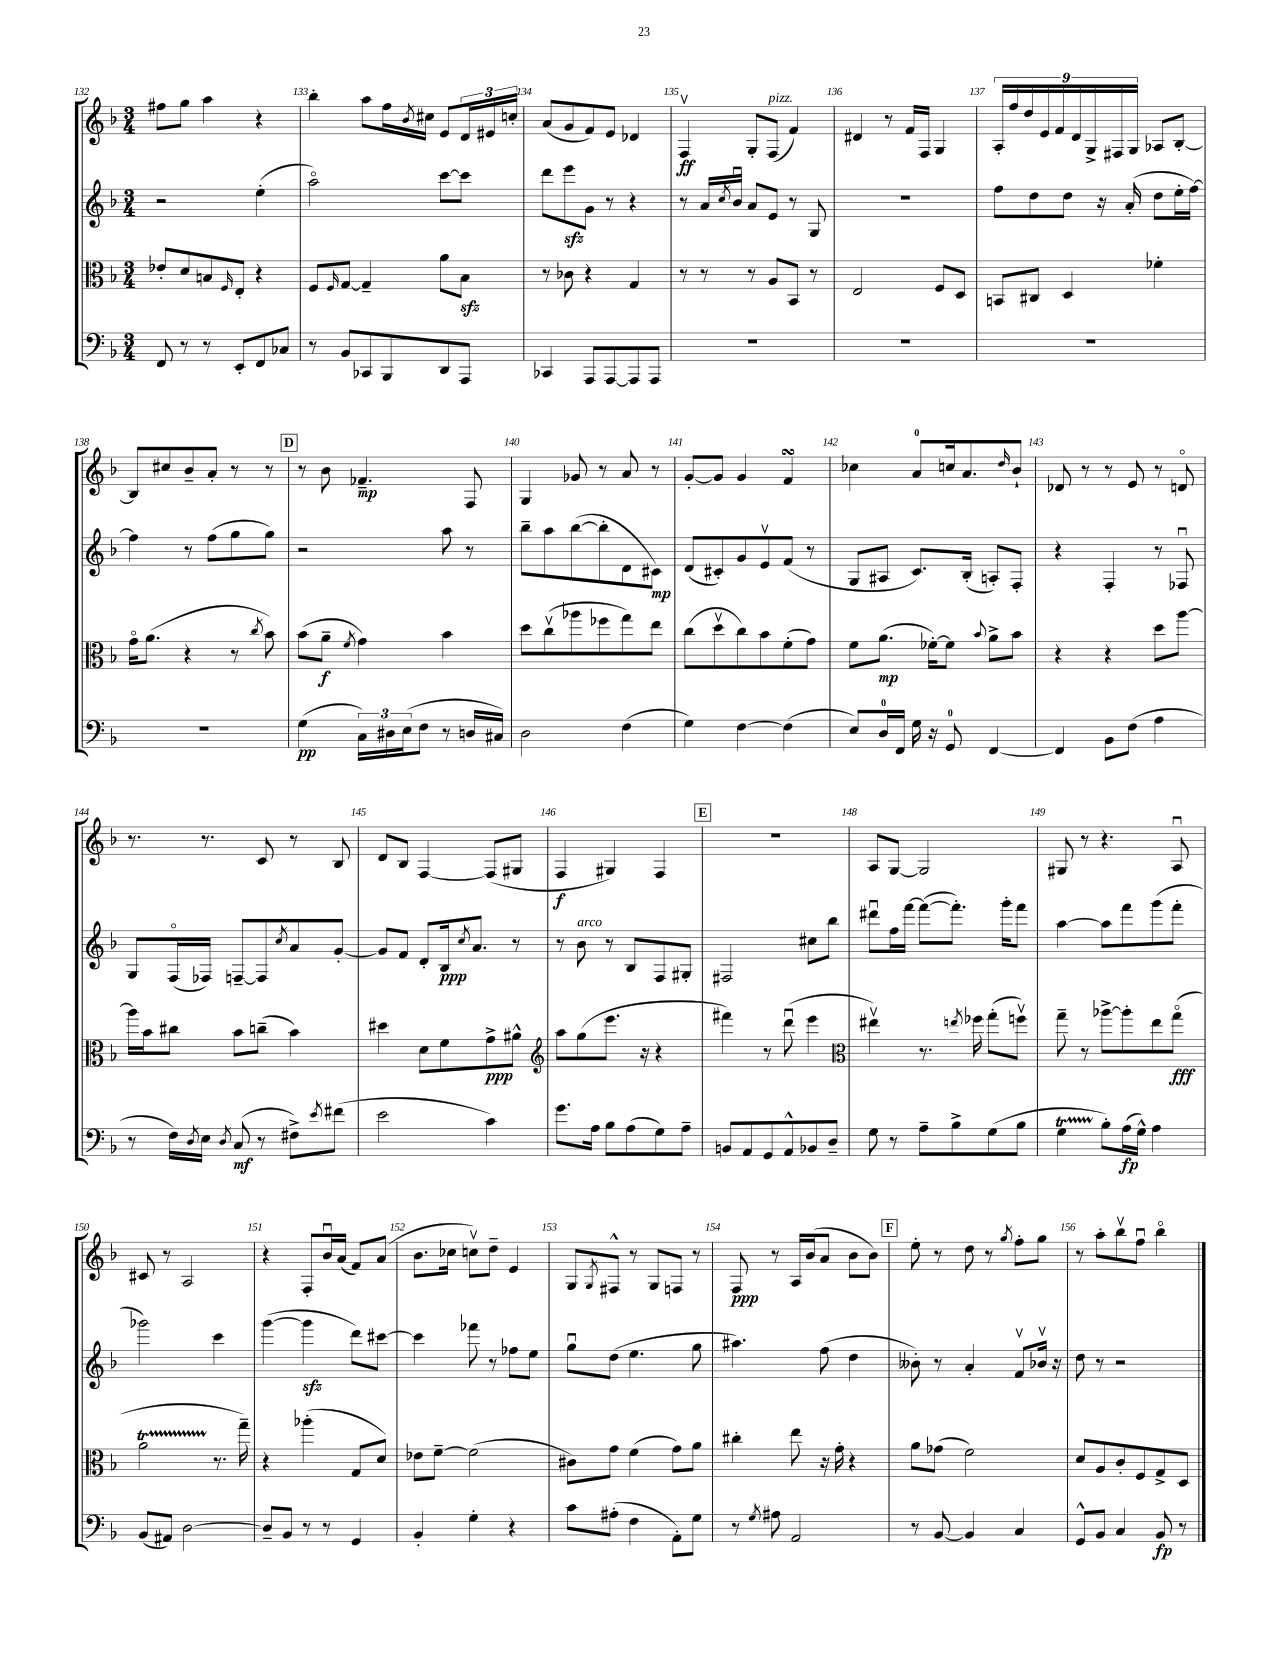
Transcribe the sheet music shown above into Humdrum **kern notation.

**kern	**dynam	**kern	**dynam	**kern	**dynam	**kern	**dynam
*part4	*part4	*part3	*part3	*part2	*part2	*part1	*part1
*staff4	*staff4	*staff3	*staff3	*staff2	*staff2	*staff1	*staff1
*clefF4	*	*clefC3	*	*clefG2	*	*clefG2	*
*k[b-]	*	*k[b-]	*	*k[b-]	*	*k[b-]	*
*M3/4	*	*M3/4	*	*M3/4	*	*M3/4	*
=132	=132	=132	=132	=132	=132	=132	=132
8FF/	.	8e-X'/L	.	2r	.	8ff#X\L	.
8r	.	8d/	.	.	.	8gg\J	.
8r	.	8Bn/	.	.	.	4aa\	.
.	.	16qqF/	.	.	.	.	.
8EE'/L	.	8E'/J	.	.	.	.	.
8FF/	.	4r	.	(4ee'\	.	4r	.
8C-X/J	.	.	.	.	.	.	.
=133	=133	=133	=133	=133	=133	=133	=133
8r	.	8F/L	.	2aa\)	.	4bb-'\	.
.	.	16qqF/	.	.	.	.	.
8BB-/L	.	[8G/J	.	.	.	.	.
8CC-X/	.	4G~/]	.	.	.	8aa\L	.
8BBB-/	.	.	.	.	.	16ff\L	.
.	.	.	.	.	.	8qb-/	.
.	.	.	.	.	.	16cc#X\JJ	.
8DD/	.	8a\L	.	[8ccc\L	.	8e/L	.
8AAA/J	.	8B-zz\J	.	8ccc\J]	.	24d/L	.
.	.	.	.	.	.	24e#X/	.
.	.	.	.	.	.	24ccn'/JJ	.
=134	=134	=134	=134	=134	=134	=134	=134
4CC-X/	.	8r	.	8ddd\L	.	(8a/L	.
.	.	8c-X\	.	8eeezz\	.	8g/	.
8AAA/L	.	4r	.	8g\J	.	8f/)	.
[8AAA/	.	.	.	8r	.	8e/J	.
8AAA/]	.	4G/	.	4r	.	4d-X/	.
8AAA/J	.	.	.	.	.	.	.
=135	=135	=135	=135	=135	=135	=135	=135
2.r	.	8r	.	8r	.	4Fv/	ff
.	.	8r	.	16a/LL	.	.	.
.	.	.	.	8qcc/	.	.	.
.	.	.	.	16b-u/JJ	.	.	.
.	.	8r	.	8a/L	.	8G'/L	.
!	!	!	!	!	!	!LO:TX:a:i:t=pizz.	!
.	.	8A/L	.	8e/J	.	(8F/J	.
.	.	8BB-/J	.	8r	.	4f/)	.
.	.	8r	.	8G/	.	.	.
=136	=136	=136	=136	=136	=136	=136	=136
2.r	.	2E/	.	2.r	.	4d#X/	.
.	.	.	.	.	.	8r	.
.	.	.	.	.	.	16f/LL	.
.	.	.	.	.	.	16F/JJ	.
.	.	8F/L	.	.	.	4G/	.
.	.	8D/J	.	.	.	.	.
=137	=137	=137	=137	=137	=137	=137	=137
2.r	.	8BBn/L	.	8ff\L	.	18A'/LL	.
.	.	.	.	.	.	18ff/	.
.	.	.	.	.	.	18dd/	.
.	.	8C#X/J	.	8dd\	.	.	.
.	.	.	.	.	.	18e/	.
.	.	.	.	.	.	18f/	.
.	.	4D/	.	8dd\J	.	.	.
.	.	.	.	.	.	18d/	.
.	.	.	.	.	.	18G^/	.
.	.	.	.	16r	.	.	.
.	.	.	.	.	.	18F#X/	.
.	.	.	.	(16a'/	.	.	.
.	.	.	.	.	.	18G/JJ	.
.	.	4f-X'\	.	8dd\L	.	8A-X/L	.
.	.	.	.	16ee'\L	.	[8B-'/J	.
.	.	.	.	[16ff\JJ)	.	.	.
!!LO:LB:g=z
=138	=138	=138	=138	=138	=138	=138	=138
2.r	.	16g\KL	.	4ff\]	.	8B-/L]	.
.	.	(8.a\J	.	.	.	.	.
.	.	.	.	.	.	8cc#X/	.
.	.	4r	.	8r	.	8b-~/	.
.	.	.	.	(8ff\L	.	8a'/J	.
.	.	8r	.	8gg\	.	8r	.
.	.	8qcc/	.	.	.	.	.
.	.	8b-\)	.	8gg\J)	.	8r	.
!!LO:REH:place=s1:t=D
=139	=139	=139	=139	=139	=139	=139	=139
(4G\	pp	(8b-\L	.	2r	.	8r	.
.	.	8a~\J	f	.	.	8b-\	.
.	.	8qf/	.	.	.	.	.
24C\LL)	.	4g\)	.	.	.	4.f-X~/	mp
24D#X\	.	.	.	.	.	.	.
(24E\J	.	.	.	.	.	.	.
8F\J	.	.	.	.	.	.	.
8r	.	4b-\	.	8aa\	.	.	.
16Dn/LL	.	.	.	8r	.	8F/	.
16C#X/JJ)	.	.	.	.	.	.	.
=140	=140	=140	=140	=140	=140	=140	=140
2D\	.	8dd\L	.	8bb-~\L	.	4G/	.
.	.	(8ccv\	.	8aa\	.	.	.
.	.	8aa-X\	.	([8bb-\	.	8g-X/	.
.	.	8ff-X\	.	8bb-'\]	.	8r	.
(4F\	.	8gg\)	.	8d\	.	8a/	.
.	.	8ee\J	.	8c#X\J)	mp	8r	.
=141	=141	=141	=141	=141	=141	=141	=141
4G\)	.	(8cc\L	.	(8d/L	.	[8g'/L	.
.	.	8ddv\	.	8c#X'/)	.	8g/J]	.
[4F\	.	8cc\)	.	8g/	.	4g/	.
.	.	8b-\	.	8ev/	.	.	.
(4F\]	.	(8f'\	.	(8f/J	.	4fsSSs/	.
.	.	8g\J)	.	8r	.	.	.
=142	=142	=142	=142	=142	=142	=142	=142
8E/L)	.	8f\L	.	8G/L	.	4cc-X\	.
16D/L	.	(8.a\J	mp	8A#X/J	.	.	.
16FF/JJ	.	.	.	.	.	.	.
16G\	.	.	.	8.c/L)	.	8a/L	.
16r	.	[16f-X'\KL)	.	.	.	.	.
8GG/	.	8f-\J]	.	.	.	16ccn/k	.
.	.	.	.	(16B-'/Jk	.	8.a/	.
.	.	8qqb-/	.	.	.	.	.
[4FF/	.	8a^\L	.	8An'/L)	.	.	.
.	.	.	.	.	.	16qqdd/	.
.	.	8b-\J	.	8F'/J	.	8b-`/J	.
=143	=143	=143	=143	=143	=143	=143	=143
4FF/]	.	4r	.	4r	.	8d-X/	.
.	.	.	.	.	.	8r	.
8BB-\L	.	4r	.	4F'/	.	8r	.
(8F\J	.	.	.	.	.	8e/	.
4A\	.	8dd\L	.	8r	.	8r	.
.	.	[8aa\J	.	8F-Xu/	.	8dn/	.
!!LO:LB:g=z
=144	=144	=144	=144	=144	=144	=144	=144
8r	.	16aa\LL]	.	8G/L	.	8.r	.
.	.	16b-\J	.	.	.	.	.
16F\LL)	.	8cc#X\J	.	(16F/L	.	.	.
8qD/	.	.	.	.	.	.	.
16E\JJ	.	.	.	16F-X/JJ)	.	8.r	.
8qD/	.	.	.	.	.	.	.
(8C/	mf	8b-\L	.	[8Fn~/L	.	.	.
8r	.	(8ccn~\J	.	8F/]	.	8c/	.
.	.	.	.	8qcc/	.	.	.
8F#X^\L)	.	4b-\)	.	8a/	.	8r	.
8qe/	.	.	.	.	.	.	.
(8f#X\J	.	.	.	[8g'/J	.	8B-/	.
=145	=145	=145	=145	=145	=145	=145	=145
2e\	.	4dd#X\	.	8g/L]	.	8d/L	.
.	.	.	.	8f/J	.	8B-/J	.
.	.	8d\L	.	8d'/L	.	[4F/	.
.	.	8f\	.	16B-/k	ppp	.	.
.	.	.	.	8qcc/	.	.	.
.	.	.	.	8.a/J	.	.	.
4c\)	.	8g^\	ppp	.	.	(8F/L]	.
.	.	8a#X^^\J	.	8r	.	8G#X/J	.
=146	=146	=146	=146	=146	=146	=146	=146
*	*	*clefG2	*	*	*	*	*
8.g\L	.	8aa\L	.	8r	.	4F/	f
!	!	!	!	!LO:TX:a:i:t=arco	!	!	!
.	.	(8gg\	.	8b-\	.	.	.
16A\Jk	.	.	.	.	.	.	.
8B-\L	.	8.eee\J	.	8r	.	4G#X/)	.
(8A\	.	.	.	8B-/L	.	.	.
.	.	16r	.	.	.	.	.
8G\)	.	4r	.	8F/	.	4F/	.
8A~\J	.	.	.	8G#X'/J	.	.	.
!!LO:REH:place=s1:t=E
=147	=147	=147	=147	=147	=147	=147	=147
8BBn/L	.	4fff#X\)	.	2F#X/	.	2.r	.
8AA/	.	.	.	.	.	.	.
8GG/	.	8r	.	.	.	.	.
8AA^^/	.	(8dddu\	.	.	.	.	.
8BB-X/	.	4eee\	.	8cc#X\L	.	.	.
8D~/J	.	.	.	8bb-\J	.	.	.
=148	=148	=148	=148	=148	=148	=148	=148
*	*	*clefC3	*	*	*	*	*
8G\	.	4ee#Xv\)	.	8ddd#Xu\L	.	8A/L	.
8r	.	.	.	16ff\L	.	[8G/J	.
.	.	.	.	[16fff\JJ	.	.	.
8A~\L	.	8.r	.	(8fff\L_	.	2G/]	.
8B-^\	.	.	.	8.fff'\J])	.	.	.
.	.	8qeen/	.	.	.	.	.
.	.	16ff-X\	.	.	.	.	.
(8G\	.	(8gg'\L	.	.	.	.	.
.	.	.	.	16ggg'\KL	.	.	.
8B-\J	.	8ffnv\J)	.	8fff\J	.	.	.
=149	=149	=149	=149	=149	=149	=149	=149
4GT\	.	8gg~\	.	[4aa\	.	8G#X/	.
.	.	8r	.	.	.	8r	.
8B-'\L)	.	[8aa-X^\L	.	8aa\L]	.	4.r	.
(16A\L	fp	8aa-'\]	.	8fff\	.	.	.
16G^^\JJ)	.	.	.	.	.	.	.
4A\	.	8ee\	.	(8ggg\	.	.	.
.	.	(8gg\J	fff	8fff'\J	.	8Au/	.
!!LO:LB:g=z
=150	=150	=150	=150	=150	=150	=150	=150
(8BB-/L	.	2at\	.	2ggg-X\)	.	8c#X/	.
8AA#X/J)	.	.	.	.	.	8r	.
[2D\	.	.	.	.	.	2A/	.
.	.	8.r	.	4ccc\	.	.	.
.	.	16gg~\)	.	.	.	.	.
=151	=151	=151	=151	=151	=151	=151	=151
8D~/L]	.	4r	.	([4ggg\	.	4r	.
8BB-/J	.	.	.	.	.	.	.
8r	.	(4aa-X'\	.	4gggzz\]	.	8F'/L	.
8r	.	.	.	.	.	16b-u/L	.
.	.	.	.	.	.	(16a/JJ	.
4GG/	.	8G/L	.	8ddd\L)	.	8f/L)	.
.	.	8d/J)	.	[8ccc#X\J	.	(8a/J	.
=152	=152	=152	=152	=152	=152	=152	=152
4BB-'/	.	8e-X\L	.	4ccc#\]	.	8.b-\L	.
.	.	[8f~\J	.	.	.	.	.
.	.	.	.	.	.	16cc-X\Jk	.
4G'\	.	(2f\]	.	8fff-X\	.	8ccnv\L)	.
.	.	.	.	8r	.	8dd~\J	.
4r	.	.	.	8ff-X\L	.	4e/	.
.	.	.	.	8ee\J	.	.	.
=153	=153	=153	=153	=153	=153	=153	=153
8c\L	.	8c#X\L)	.	8ggu\L	.	8G/L	.
.	.	.	.	.	.	8qG/	.
(8A#X'\J	.	8g\J	.	(8dd\J	.	8F#X^^/J	.
4F\	.	(4f\	.	4.ee\	.	8r	.
.	.	.	.	.	.	8G/L	.
8AA'\L)	.	8g\L)	.	.	.	8Fn/J	.
8G\J	.	8a\J	.	8gg\	.	8r	.
=154	=154	=154	=154	=154	=154	=154	=154
8r	.	4cc#X'\	.	4.aa#X\)	.	8F/	ppp
8qG/	.	.	.	.	.	.	.
8A#X\	.	.	.	.	.	8r	.
2AA/	.	8ee\	.	.	.	16A/LL	.
.	.	.	.	.	.	(16b-/J	.
.	.	16r	.	(8ff\	.	8a/J	.
.	.	16g'\	.	.	.	.	.
.	.	4r	.	4dd\	.	8b-\L	.
.	.	.	.	.	.	8b-\J)	.
!!LO:REH:place=s1:t=F
=155	=155	=155	=155	=155	=155	=155	=155
8r	.	8a\L	.	8b--X'\)	.	8ee'\	.
[8BB-/	.	(8g-X\J	.	8r	.	8r	.
4BB-/]	.	2f\)	.	4a'/	.	8dd\	.
.	.	.	.	.	.	8r	.
.	.	.	.	.	.	8qgg/	.
4C/	.	.	.	8fv/L	.	8ff'\L	.
.	.	.	.	16b-Xv/Jk	.	8gg\J	.
.	.	.	.	16r	.	.	.
=156	=156	=156	=156	=156	=156	=156	=156
8GG^^/L	.	8d/L	.	8dd\	.	8r	.
8BB-/J	.	8A/	.	8r	.	8aa'\L	.
4C/	.	8c'/	.	2r	.	8bb-v\	.
.	.	8F/	.	.	.	8ffu\J	.
8BB-/	fp	8G^/	.	.	.	4bb-\	.
8r	.	8D/J	.	.	.	.	.
==	==	==	==	==	==	==	==
*-	*-	*-	*-	*-	*-	*-	*-
